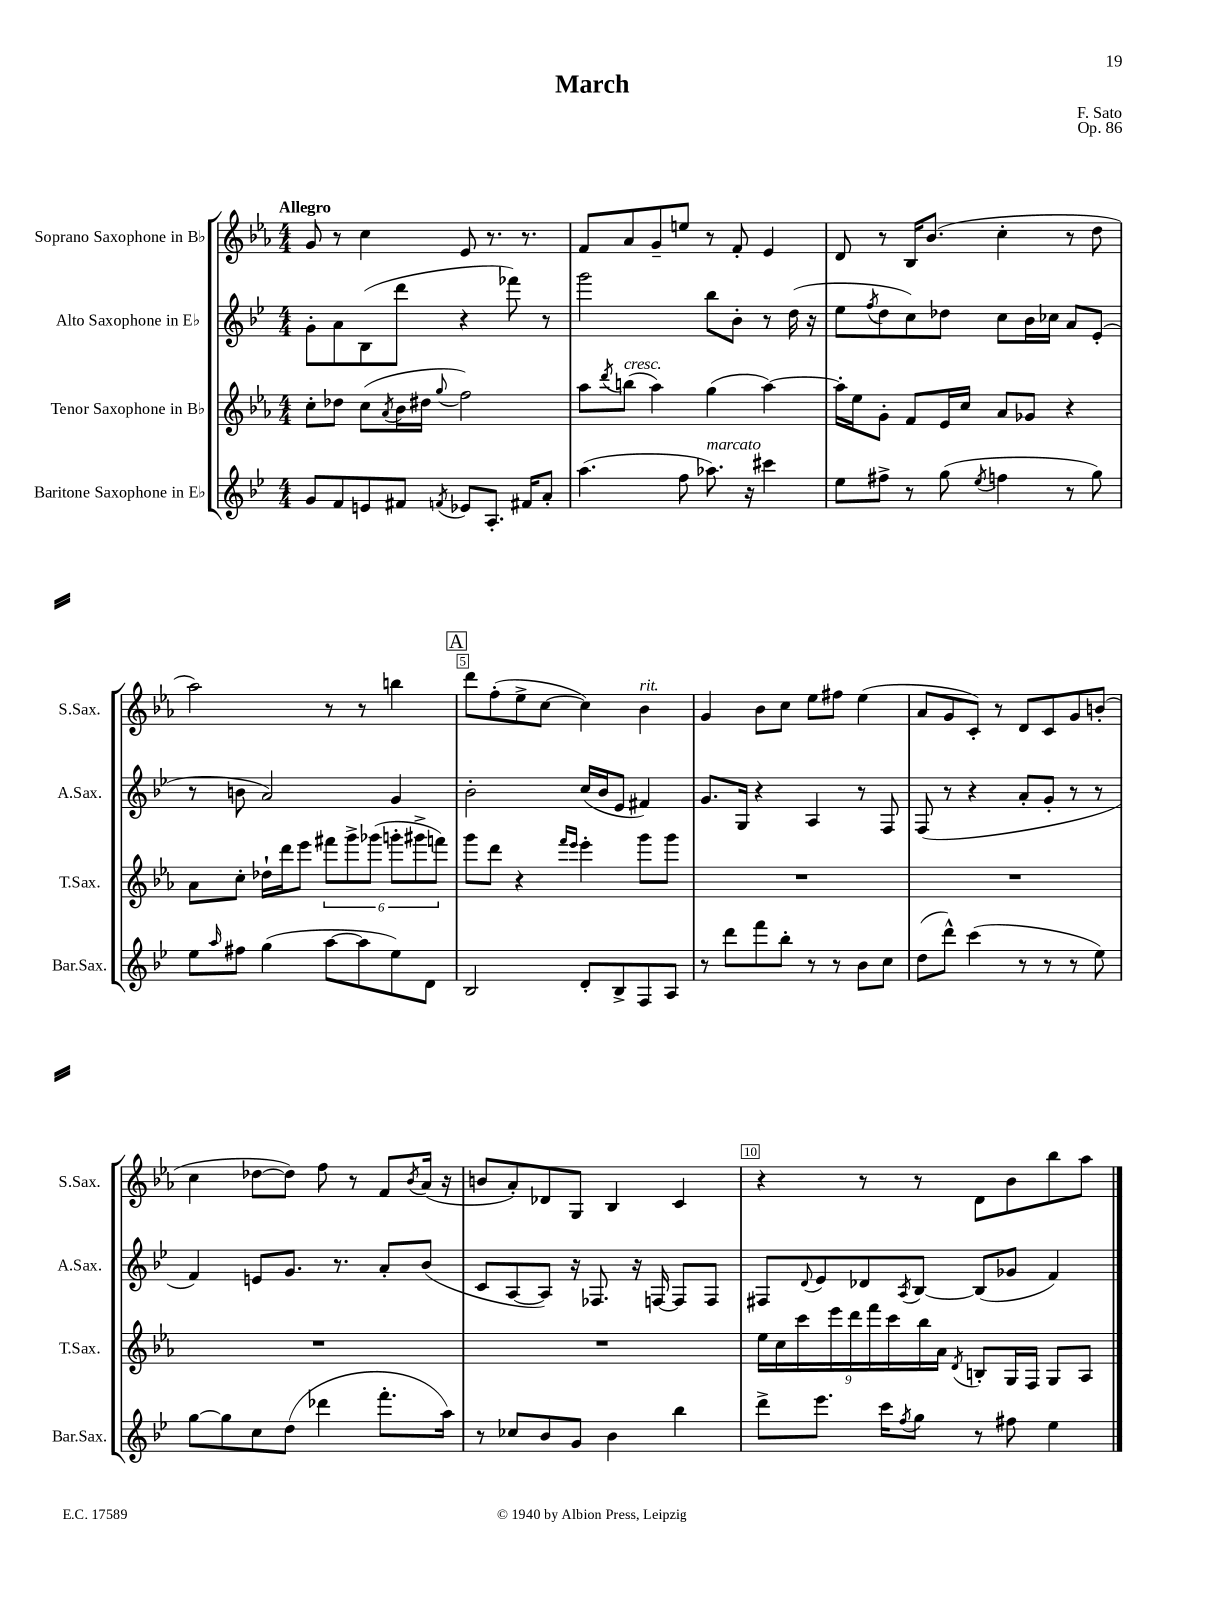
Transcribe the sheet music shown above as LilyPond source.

\header { title = "March" composer = "F. Sato" opus = "Op. 86" }
<<
\new StaffGroup <<
\new Staff = "s0" \with { instrumentName = "Soprano Saxophone in Bb" shortInstrumentName = "S.Sax." } {
    \clef treble \key ees \major \numericTimeSignature \time 4/4 \tempo "Allegro"
    g'8 r8 c''4 ees'8 r8. r8. |
    f'8 aes'8 g'8-- e''8 r8 f'8-. ees'4 |
    d'8 r8 bes16 bes'8.( c''4-. r8 d''8 |
    aes''2) r8 r8 b''4 |
    \mark \markup { \box "A" } d'''8 f''8-.( ees''8-> c''8~ c''4) bes'4^\markup { \italic "rit." } |
    g'4 bes'8 c''8 ees''8 fis''8 ees''4( |
    aes'8 g'8 c'8-.) r8 d'8 c'8 g'8 b'8-.( |
    c''4 des''8~ des''8) f''8 r8 f'8 \acciaccatura { bes'8 } aes'16( r16 |
    b'8 aes'8-.) des'8 g8 bes4 c'4 |
    r4 r8 r8 d'8 bes'8 bes''8 aes''8 \bar "|." |
}
\new Staff = "s1" \with { instrumentName = "Alto Saxophone in Eb" shortInstrumentName = "A.Sax." } {
    \clef treble \key bes \major \numericTimeSignature \time 4/4
    g'8-. a'8 bes8( d'''8 r4 fes'''8) r8 |
    g'''2 bes''8 bes'8-. r8 d''16( r16 |
    ees''8 \acciaccatura { f''8 } d''8 c''8) des''8 c''8 bes'16 ces''16 a'8 ees'8-.( |
    r8 b'8 a'2) g'4 |
    \mark \markup { \box "A" } bes'2-. c''16( bes'16 ees'8 fis'4) |
    g'8. g16 r4 a4 r8 f8 |
    f8( r8 r4 a'8-. g'8-. r8 r8 |
    f'4) e'8 g'8. r8. a'8-. bes'8( |
    c'8 a8~ a8) r16 fes8. r16 f16~ f8 f8 |
    fis8 \appoggiatura { d'8 } ees'8 des'8 \acciaccatura { a8 } bes8~ bes8( ges'8 f'4) \bar "|." |
}
\new Staff = "s2" \with { instrumentName = "Tenor Saxophone in Bb" shortInstrumentName = "T.Sax." } {
    \clef treble \key ees \major \numericTimeSignature \time 4/4
    c''8-. des''8 c''8( \acciaccatura { aes'8 } bes'16 dis''16 \appoggiatura { g''8 } f''2) |
    aes''8 \acciaccatura { d'''8 } b''8^\markup { \italic "cresc." }( aes''4) g''4( aes''4~) |
    aes''16-. ees''16 g'8-. f'8 ees'16 c''16 aes'8 ges'8 r4 |
    aes'8 c''8-. des''16-! d'''16 ees'''8 \tuplet 6/4 { fis'''8 g'''8-> ges'''8( g'''8-. gis'''8-> f'''8) } |
    \mark \markup { \box "A" } g'''8 d'''8 r4 \grace { f'''16 ees'''16 } ees'''4-. g'''8 g'''8 |
    R1 |
    R1 |
    R1 |
    R1 |
    \tuplet 9/8 { ees''16 c''16 c'''16 ees'''16 d'''16 f'''16 c'''16 bes''16 aes'16 } \acciaccatura { d'8 } b8-. g16 f16 g8 aes8 \bar "|." |
}
\new Staff = "s3" \with { instrumentName = "Baritone Saxophone in Eb" shortInstrumentName = "Bar.Sax." } {
    \clef treble \key bes \major \numericTimeSignature \time 4/4
    g'8 f'8 e'8 fis'8 \acciaccatura { f'8 } ees'8 a8.-. fis'16 a'8-. |
    a''4.( f''8 aes''8.^\markup { \italic "marcato" }) r16 cis'''4 |
    ees''8 fis''8-> r8 g''8( \acciaccatura { ees''8 } f''4 r8 g''8) |
    ees''8 \grace { a''16 } fis''8 g''4( a''8~ a''8 ees''8) d'8 |
    \mark \markup { \box "A" } bes2 d'8-. bes8-> f8 a8 |
    r8 d'''8 f'''8 bes''8-. r8 r8 bes'8 c''8 |
    d''8( d'''8-^) c'''4( r8 r8 r8 ees''8) |
    g''8~ g''8 c''8 d''8( des'''4 f'''8.-. a''16) |
    r8 ces''8 bes'8 g'8 bes'4 bes''4 |
    d'''8-> ees'''8. c'''16 \acciaccatura { f''8 } g''8 r8 fis''8 ees''4 \bar "|." |
}
>>
>>
\layout { \context { \Score \override BarNumber.break-visibility = ##(#f #t #t) barNumberVisibility = #(every-nth-bar-number-visible 5) \override BarNumber.stencil = #(make-stencil-boxer 0.1 0.3 ly:text-interface::print) } }
